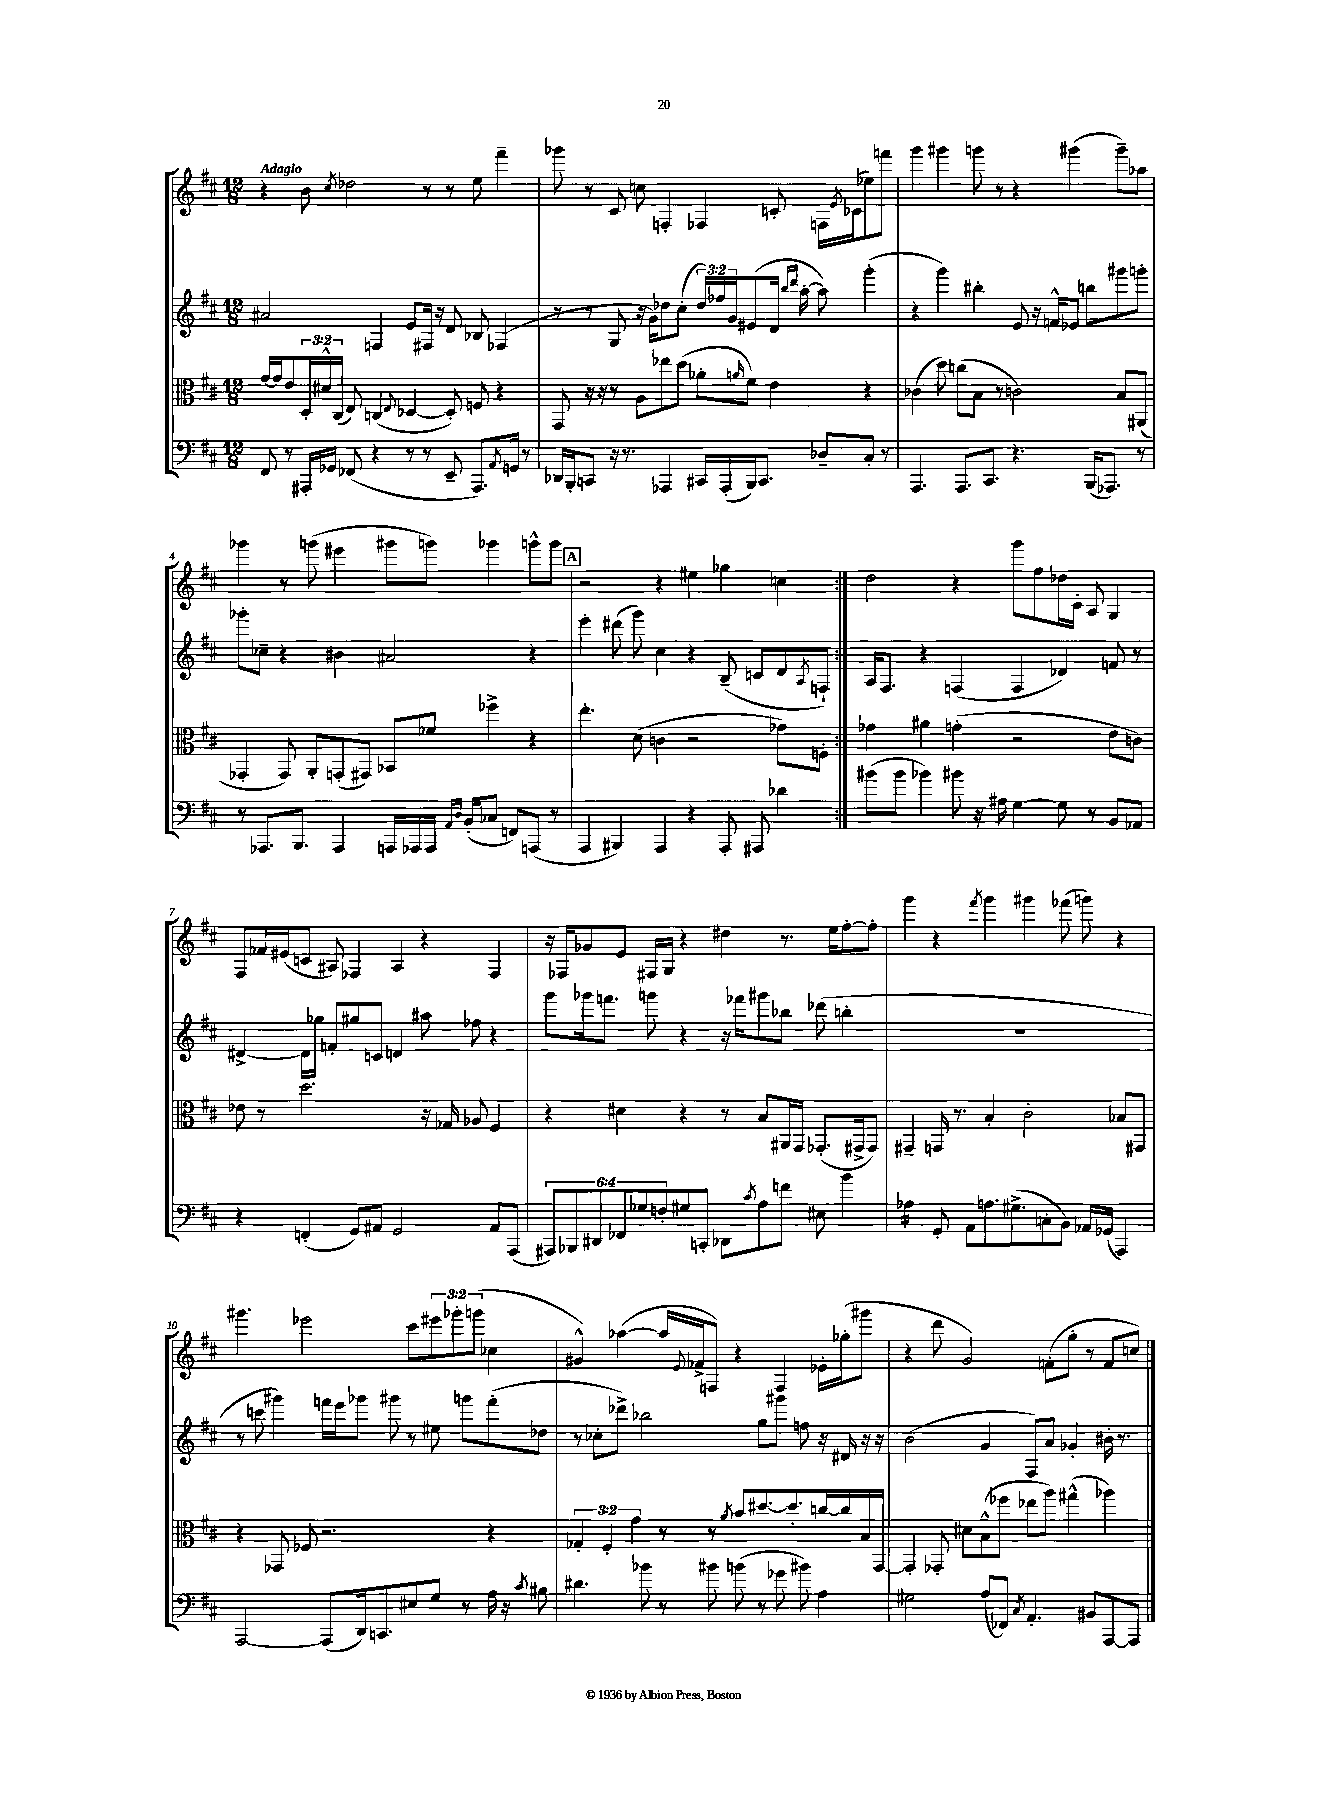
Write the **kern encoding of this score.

**kern	**kern	**kern	**kern
*staff4	*staff3	*staff2	*staff1
*clefF4	*clefC3	*clefG2	*clefG2
*k[f#c#]	*k[f#c#]	*k[f#c#]	*k[f#c#]
*M12/8	*M12/8	*M12/8	*M12/8
8FF#	[16g	2a#	4r
.	16g]	.	.
8r	8e	.	.
16AAA#'	24D'	.	8b
.	24d#^^	.	.
16GG-	.	.	.
.	(24C#	.	.
.	.	.	8qcc#
(8FF-	8E)	.	2dd-
4r	(4C	4F	.
.	8qqE	.	.
8r	[4D-	8e	.
8r	.	16F#	8r
.	.	16r	.
8EE~	8D-'])	8d	8r
8.AAA#)	8F	8B-	8ee
.	4r	(4F-	4fff#~
8qAA	.	.	.
16GG	.	.	.
8r	.	.	.
=	=	=	=
16DD-	8GG	8r	8ggg-
16BBB'	.	.	.
8CC	16r	8r	8r
.	16r	.	.
16r	8r	8G	8c#
8.r	.	.	.
.	8A	16r	8cc
.	.	16g)	.
4AAA-	8ee-	8dd-	4F'
.	(8dd	(8cc#'	.
16CC#	8a-'	24dd-)	4F-
.	.	24ff-	.
(16AAA-'	.	.	.
.	.	24g	.
.	16qqa	.	.
16BBB)	8f#)	(8e#	.
8.CC#	.	.	.
.	4e	16d	8c'
.	.	16qqbb	.
.	.	16qqddd	.
.	.	[16aa'	.
8D-~	.	8aa])	16F
.	.	.	8qe
.	.	.	(16c-
8C#'	4r	(4ggg'	8ee-)
8r	.	.	8fff
=	=	=	=
4.AAA	(4c-	4r	4ggg
.	8dd)	4ggg)	4ggg#
8.AAA	(8cc	.	.
.	8B	4bb#'	8ggg
8.CC#	.	.	.
.	8r	.	8r
4.r	2c)	8e	4r
.	.	16r	.
.	.	16f^^	.
.	.	8e-	(4ggg#
(16BBB	.	8bb	.
8.AAA-)	.	.	.
.	8B	8ggg#	8ggg#~)
8r	(8AA#	8ggg'	8aa-
=	=	=	=
8r	4GG-'	8ggg-'	4ggg-
8.AAA-	.	8cc-~	.
.	8GG-)	4r	8r
8.BBB	.	.	.
.	8AA'	.	(8ggg
4AAA-	(8GG'	4b#	4eee#
.	8GG#)	.	.
16AAA	8BB-	2a#	8ggg#
16AAA-	.	.	.
16AAA-	8f-	.	8ggg)
16qqAA	.	.	.
16qqD	.	.	.
(16BB'	.	.	.
8C-	4ff-^	.	4ggg-
8FF)	.	.	.
(8AAA	4r	4r	8ggg^^
8r	.	.	8ggg
=	=	=	=
4AAA	4.ee'	4eee'	2r
4BBB#)	.	(8ddd#	.
.	(8d	8ggg)	.
4AAA	4c	4cc#	4r
4r	2r	4r	4ee#
8AAA'	.	(8B~	4gg-
8AAA#	.	8c	.
4d-	8g-)	8d	4cc
.	.	8qA	.
.	8F'	8F`)	.
=:|!	=:|!	=:|!	=:|!
(8b#	4g-	16A	2dd
.	.	8.F#	.
8b#	.	.	.
4b-)	4a#	4r	.
8b#	(4g'	(4F	4r
16r	.	.	.
16A#	.	.	.
[4G	2r	4F	8ggg
.	.	.	8ff#
8G]	.	4d-)	16dd-
.	.	.	16c#'
8r	.	.	8A
8BB	8e	8f	4G
8AA-	8c)	8r	.
=	=	=	=
4r	8e-	[4d#^	8F#
.	8r	.	16f-
.	.	.	(16e#
(4FF'	2.dd	16d#]	8c
.	.	16gg-	.
.	.	8f'	8A#)
8GG)	.	8gg#	4F-
8AA#	.	8c	.
2GG	.	4d	4A#
.	16r	8aa#	4r
.	16G-	.	.
.	8A-	8ff-	.
8AA#	4F#	4r	4F-
(8AAA	.	.	.
=	=	=	=
12AAA#)	4r	8ggg	16r
.	.	.	16F-
12BBB-	.	.	.
.	.	16ggg-	8g-
12DD#	.	.	.
.	.	8.fff	.
12FF-	4d#	.	8e
12G-	.	.	.
.	.	8ggg	16F#
12F'	.	.	.
.	.	.	16G
8G#	4r	4r	4r
8CC'	.	.	.
8DD-	8r	16r	4dd#
.	.	16fff-	.
8qc#	.	.	.
8A	8B	8ggg#	.
8f	16AA#	8bb-	8.r
.	16GG	.	.
8E#	(8.GG-'	(8ddd-	.
.	.	.	16ee
4b	.	4bb'	[8ff#'
.	16GG#^	.	.
.	8GG#)	.	8ff#']
=	=	=	=
4A-	4GG#~	1.r	4ggg
8GG'	16GG	.	4r
.	8.r	.	.
8AA	.	.	.
.	.	.	8qfff#
8.A	4B'	.	4ggg
(8.G#^	.	.	.
.	2c#'	.	4ggg#
8C'	.	.	.
8BB)	.	.	(8fff-
16AA-	.	.	8ggg)
(16GG-	.	.	.
4AAA)	8B-	.	4r
.	8GG#	.	.
=	=	=	=
[2AAA	4r	8r	4.ggg#
.	.	8ccc	.
.	8GG-	4ggg#)	.
.	8F-	.	2eee-
(8AAA]	2.r	16fff	.
.	.	16eee	.
16DD)	.	8ggg-	.
8.CC	.	.	.
.	.	8ggg#	.
8E#	.	8r	8ccc#
8G	.	8ee#	12eee#
.	.	.	12ggg-'
8r	.	8ggg	.
.	.	.	(12ggg
16A	4r	(8fff'	4cc-
16r	.	.	.
8qc#	.	.	.
8B#	.	8dd-	.
=	=	=	=
4.d#	6G-'	8r	4g#^^)
.	.	8cc-'	.
.	6F#'	.	.
.	.	8ddd-^)	([4aa-
.	6g	.	.
8b-	.	2bb-	.
8r	8r	.	16aa-]
.	.	.	8qqe
.	.	.	16f-^
8b#	8r	.	8F)
.	8qa	.	.
(8b	8b	.	4r
8r	[8.dd#	8gg	.
8g-	.	8ggg#	4F
.	8.dd#']	.	.
8b#)	.	8ff	.
4A	[16cc	16r	16e-'
.	16cc]	16d#	(16gg-'
.	16B	16r	8ggg#
.	[16GG	16r	.
=	=	=	=
2G#	4GG']	(2b	4r
.	8GG-'	.	8ddd
.	8d#	.	2g)
(8A	(8B^^	4g	.
8FF-)	8ff-	.	.
8qC#	.	.	.
4.AA'	8ee-	8F#)	.
.	8aa)	8a	(8f'
.	(4gg#^^	4g-'	8gg'
8BB#	.	.	8r
[8AAA	4aa-)	16b#'	8f
.	.	8.r	.
8AAA]	.	.	8cc)
==	==	==	==
*-	*-	*-	*-
